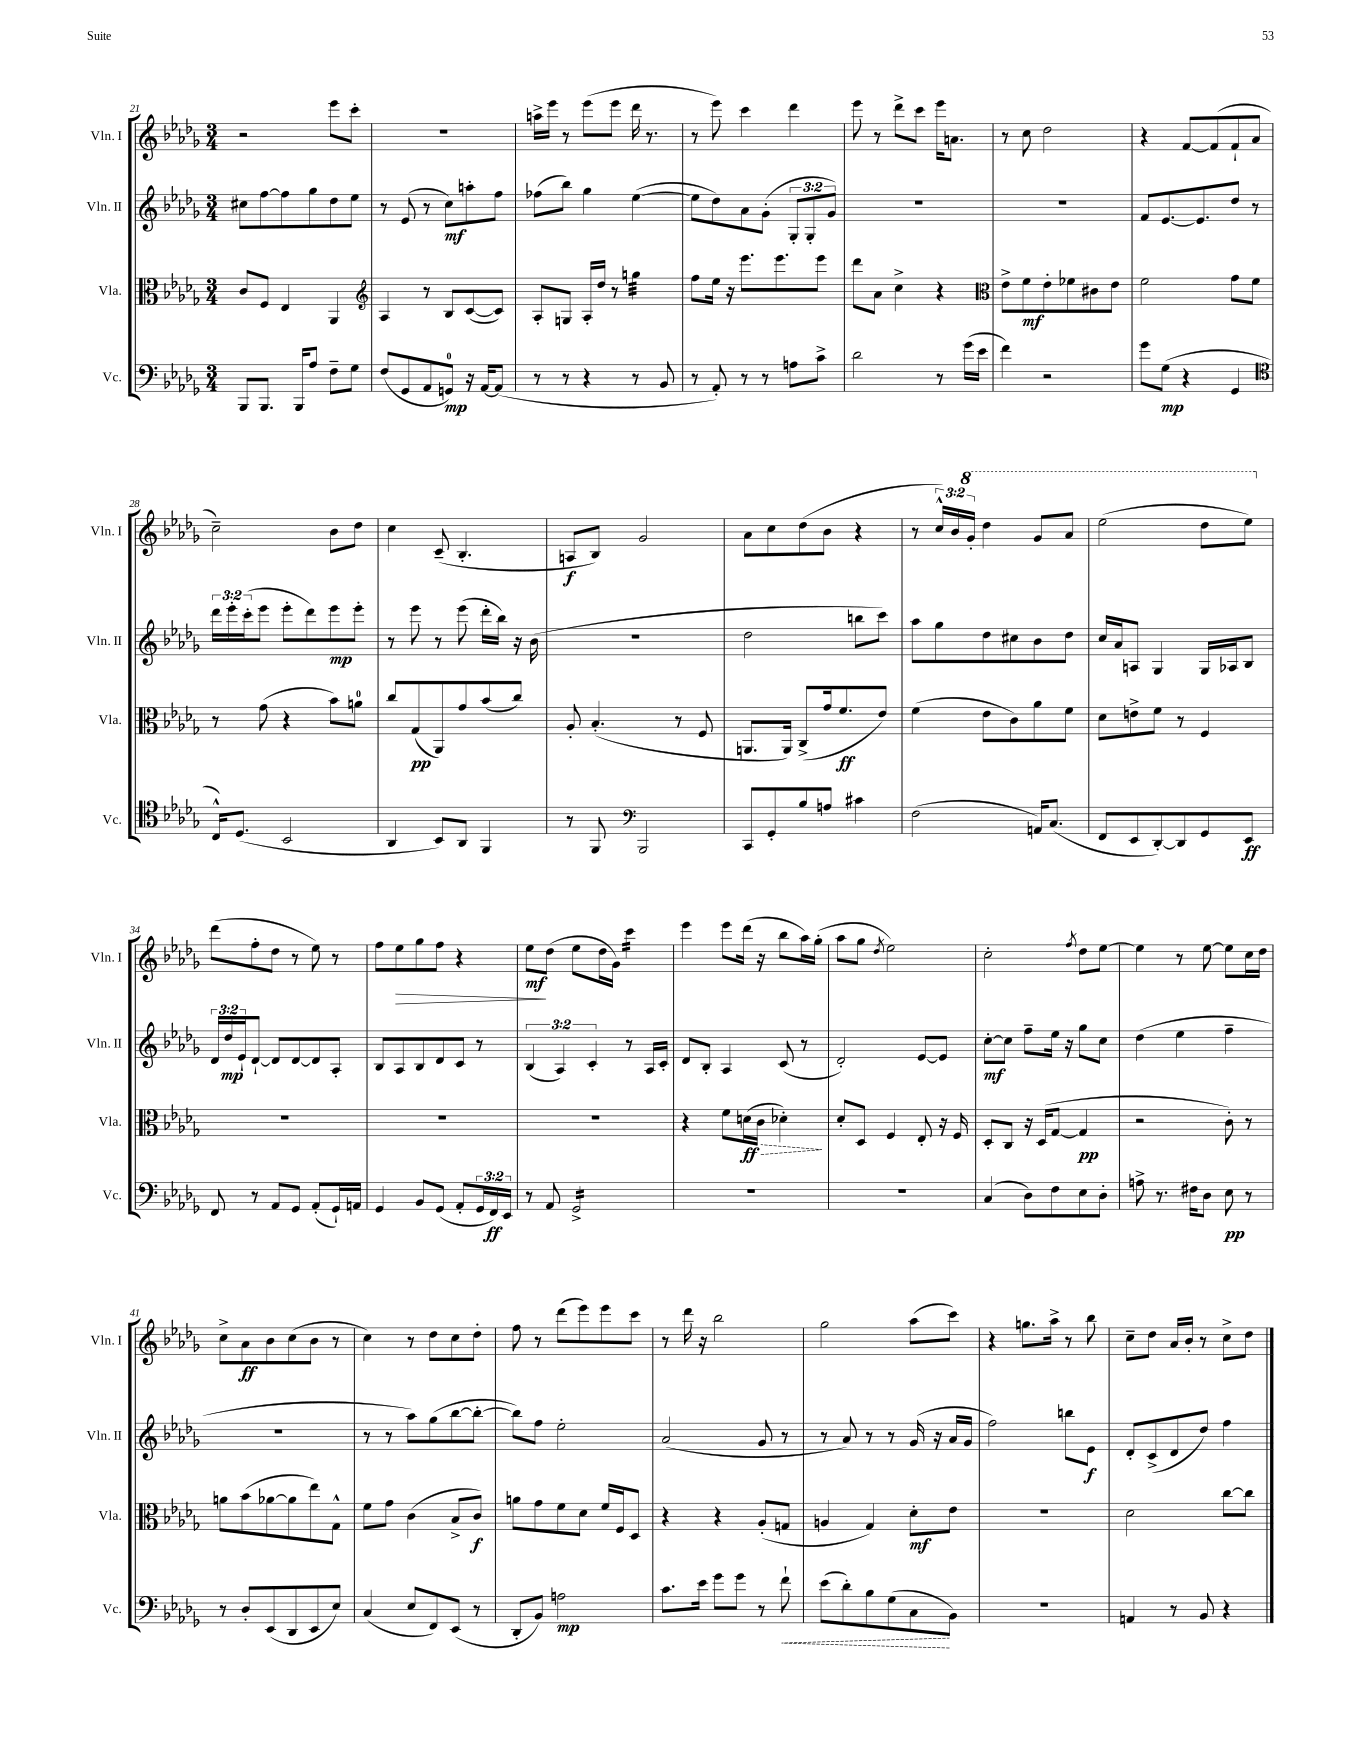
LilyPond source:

<<
\new StaffGroup <<
\new Staff = "s0" \with { instrumentName = "Vln. I" shortInstrumentName = "Vln. I" } {
    \clef treble \key des \major \numericTimeSignature \time 3/4 \override Staff.TupletNumber.text = #tuplet-number::calc-fraction-text
    r2 ees'''8 c'''8-. |
    R2. |
    a''16-> ees'''16 r8 ees'''8( ees'''8 des'''16 r8. |
    r8 ees'''8) c'''4 des'''4 |
    ees'''8 r8 des'''8-> c'''8 ees'''16 a'8. |
    r8 c''8 des''2 |
    r4 f'8~ f'8( f'8-! aes'8 |
    c''2--) bes'8 des''8 |
    c''4 c'8--( bes4.-. |
    a8\f bes8) ges'2 |
    aes'8 c''8 des''8( bes'8 r4 |
    r8 \tuplet 3/2 { c''16-^) bes'16 \ottava #1 ges''16-. } des'''4 ges''8 aes''8 |
    ees'''2( des'''8 ees'''8) \ottava #0 |
    des'''8( f''8-. des''8 r8 ees''8) r8 |
    f''8 ees''8\> ges''8 f''8 r4 |
    ees''8\mf\! des''8( ees''8 des''16 ges'16) c'''4:16 |
    ees'''4 ees'''8 des'''16( r16 bes''8 aes''16) ges''16-.( |
    aes''8 ges''8 \acciaccatura { des''8 } ees''2) |
    c''2-. \acciaccatura { f''8 } des''8 ees''8~ |
    ees''4 r8 ees''8~ ees''8 c''16 des''16 |
    c''8-> aes'8\ff bes'8 c''8( bes'8 r8 |
    c''4) r8 des''8 c''8 des''8-. |
    f''8 r8 des'''8( ees'''8) ees'''8 c'''8 |
    r8 des'''16 r16 bes''2 |
    ges''2 aes''8( c'''8) |
    r4 g''8. aes''16-> r8 bes''8 |
    c''8-- des''8 aes'16 bes'16-. r8 c''8-> des''8 \bar "|." |
}
\new Staff = "s1" \with { instrumentName = "Vln. II" shortInstrumentName = "Vln. II" } {
    \clef treble \key des \major \numericTimeSignature \time 3/4 \override Staff.TupletNumber.text = #tuplet-number::calc-fraction-text
    cis''8 f''8~ f''8 ges''8 des''8 ees''8 |
    r8 ees'8( r8 c''8\mf) a''8-. f''8 |
    fes''8( bes''8) ges''4 ees''4~( |
    ees''8 des''8) aes'8 ges'8-.( \tuplet 3/2 { ges8-. ges8-. ges'8) } |
    R2. |
    R2. |
    f'8 ees'8.~ ees'8. des''8 r8 |
    \tuplet 3/2 { des'''16 ees'''16-. c'''16-.( } ees'''8 ees'''8-. des'''8) ees'''8\mp ees'''8-. |
    r8 ees'''8 r8 ees'''8( des'''16-. bes''16) r16 bes'16( |
    R2. |
    des''2 b''8 c'''8) |
    aes''8 ges''8 des''8 cis''8 bes'8 des''8 |
    c''16 aes'16 a8 ges4 ges16 aes16 bes8 |
    \tuplet 3/2 { des'16 des''16\mp ees'16-! } des'8~-! des'8 des'8~ des'8 aes8-. |
    bes8 aes8 bes8 des'8 c'8 r8 |
    \tuplet 3/2 { bes4( aes4) c'4-. } r8 aes16 c'16-. |
    des'8 bes8-. aes4 c'8( r8 |
    des'2-.) ees'8~ ees'8 |
    c''8~-.\mf c''8 f''8-- ees''16 r16 ges''8 c''8 |
    des''4( ees''4 f''4-- |
    R2. |
    r8 r8 aes''8) ges''8( bes''8~ bes''8~-. |
    bes''8) f''8 ees''2-. |
    aes'2( ges'8 r8 |
    r8 aes'8) r8 r8 ges'16( r16 aes'16 ges'16 |
    f''2) b''8 ees'8\f |
    des'8-. c'8->( des'8 des''8) f''4 \bar "|." |
}
\new Staff = "s2" \with { instrumentName = "Vla." shortInstrumentName = "Vla." } {
    \clef alto \key des \major \numericTimeSignature \time 3/4
    c'8 f8 ees4 aes,4 |
    \clef treble aes4 r8 bes8 c'8~( c'8) |
    aes8-. g8 aes16-. des''16 r8 g''4:32 |
    f''8 ees''16 r16 ees'''8. ees'''8. ees'''8 |
    des'''8 aes'8 c''4-> r4 |
    \clef alto ees'8-> f'8\mf ees'8-. fes'8 cis'8 ees'8 |
    f'2 ges'8 f'8 |
    r8 ges'8( r4 bes'8) a'8-0 |
    c''8 ges8\pp( aes,8) ges'8 bes'8( c''8) |
    aes8-. bes4.-.( r8 f8 |
    a,8. a,16) c8->( ges'16 f'8.\ff ees'8) |
    f'4( ees'8 c'8) aes'8 f'8 |
    des'8 e'8-> f'8 r8 f4 |
    R2. |
    R2. |
    R2. |
    r4 f'8 \once \override Hairpin.style = #'dashed-line d'16\ff\>( c'16 des'4-.\!) |
    des'8-. des8 f4 ees8-. r16 f16 |
    des8-. c8 r16 des16( ges8~ ges4\pp |
    r2 c'8-.) r8 |
    a'8 bes'8( aes'8~ aes'8 ees''8) ges8-^ |
    f'8 ges'8 c'4( bes8-> c'8\f) |
    a'8 ges'8 f'8 des'8 f'16 f16 des8 |
    r4 r4 aes8-.( g8 |
    a4 ges4) des'8-.\mf ees'8 |
    R2. |
    des'2 c''8~ c''8 \bar "|." |
}
\new Staff = "s3" \with { instrumentName = "Vc." shortInstrumentName = "Vc." } {
    \clef bass \key des \major \numericTimeSignature \time 3/4 \override Staff.TupletNumber.text = #tuplet-number::calc-fraction-text
    bes,,8 bes,,8. bes,,16 aes8 f8-- ges8 |
    f8( ges,8 aes,8 g,8-0\mp) r16 aes,16~ aes,8( |
    r8 r8 r4 r8 bes,8 |
    r8 aes,8-.) r8 r8 a8 c'8-> |
    des'2 r8 ges'16( ees'16 |
    f'4) r2 |
    ges'8 ges8\mp( r4 ges,4 |
    \clef tenor c16-^) des8.( bes,2 |
    aes,4 bes,8) aes,8 f,4 |
    r8 f,8 \clef bass bes,,2 |
    c,8 ges,8-. bes8 a8 cis'4 |
    f2( a,16) c8.( |
    f,8 ees,8 des,8~-.) des,8 ges,8 ees,8\ff |
    f,8 r8 aes,8 ges,8 aes,8-.( ges,16-!) a,16 |
    ges,4 bes,8 ges,8( aes,8-. \tuplet 3/2 { ges,16 f,16\ff) ees,16 } |
    r8 aes,8 ges,2:16-> |
    R2. |
    R2. |
    c4( des8) f8 ees8 des8-. |
    a8-> r8. fis16 des8 ees8\pp r8 |
    r8 des8-. ees,8( des,8 ees,8 ees8) |
    c4( ees8 f,8) ees,8( r8 |
    des,8-. bes,8) a2\mp |
    c'8. ees'16 ges'8 ges'8 r8 \once \override Hairpin.style = #'dashed-line f'8-!\< |
    ees'8( des'8-.) bes8 ges8( c8\! bes,8) |
    R2. |
    a,4 r8 bes,8 r4 \bar "|." |
}
>>
>>
\layout { \context { \Score currentBarNumber = #21 } }
